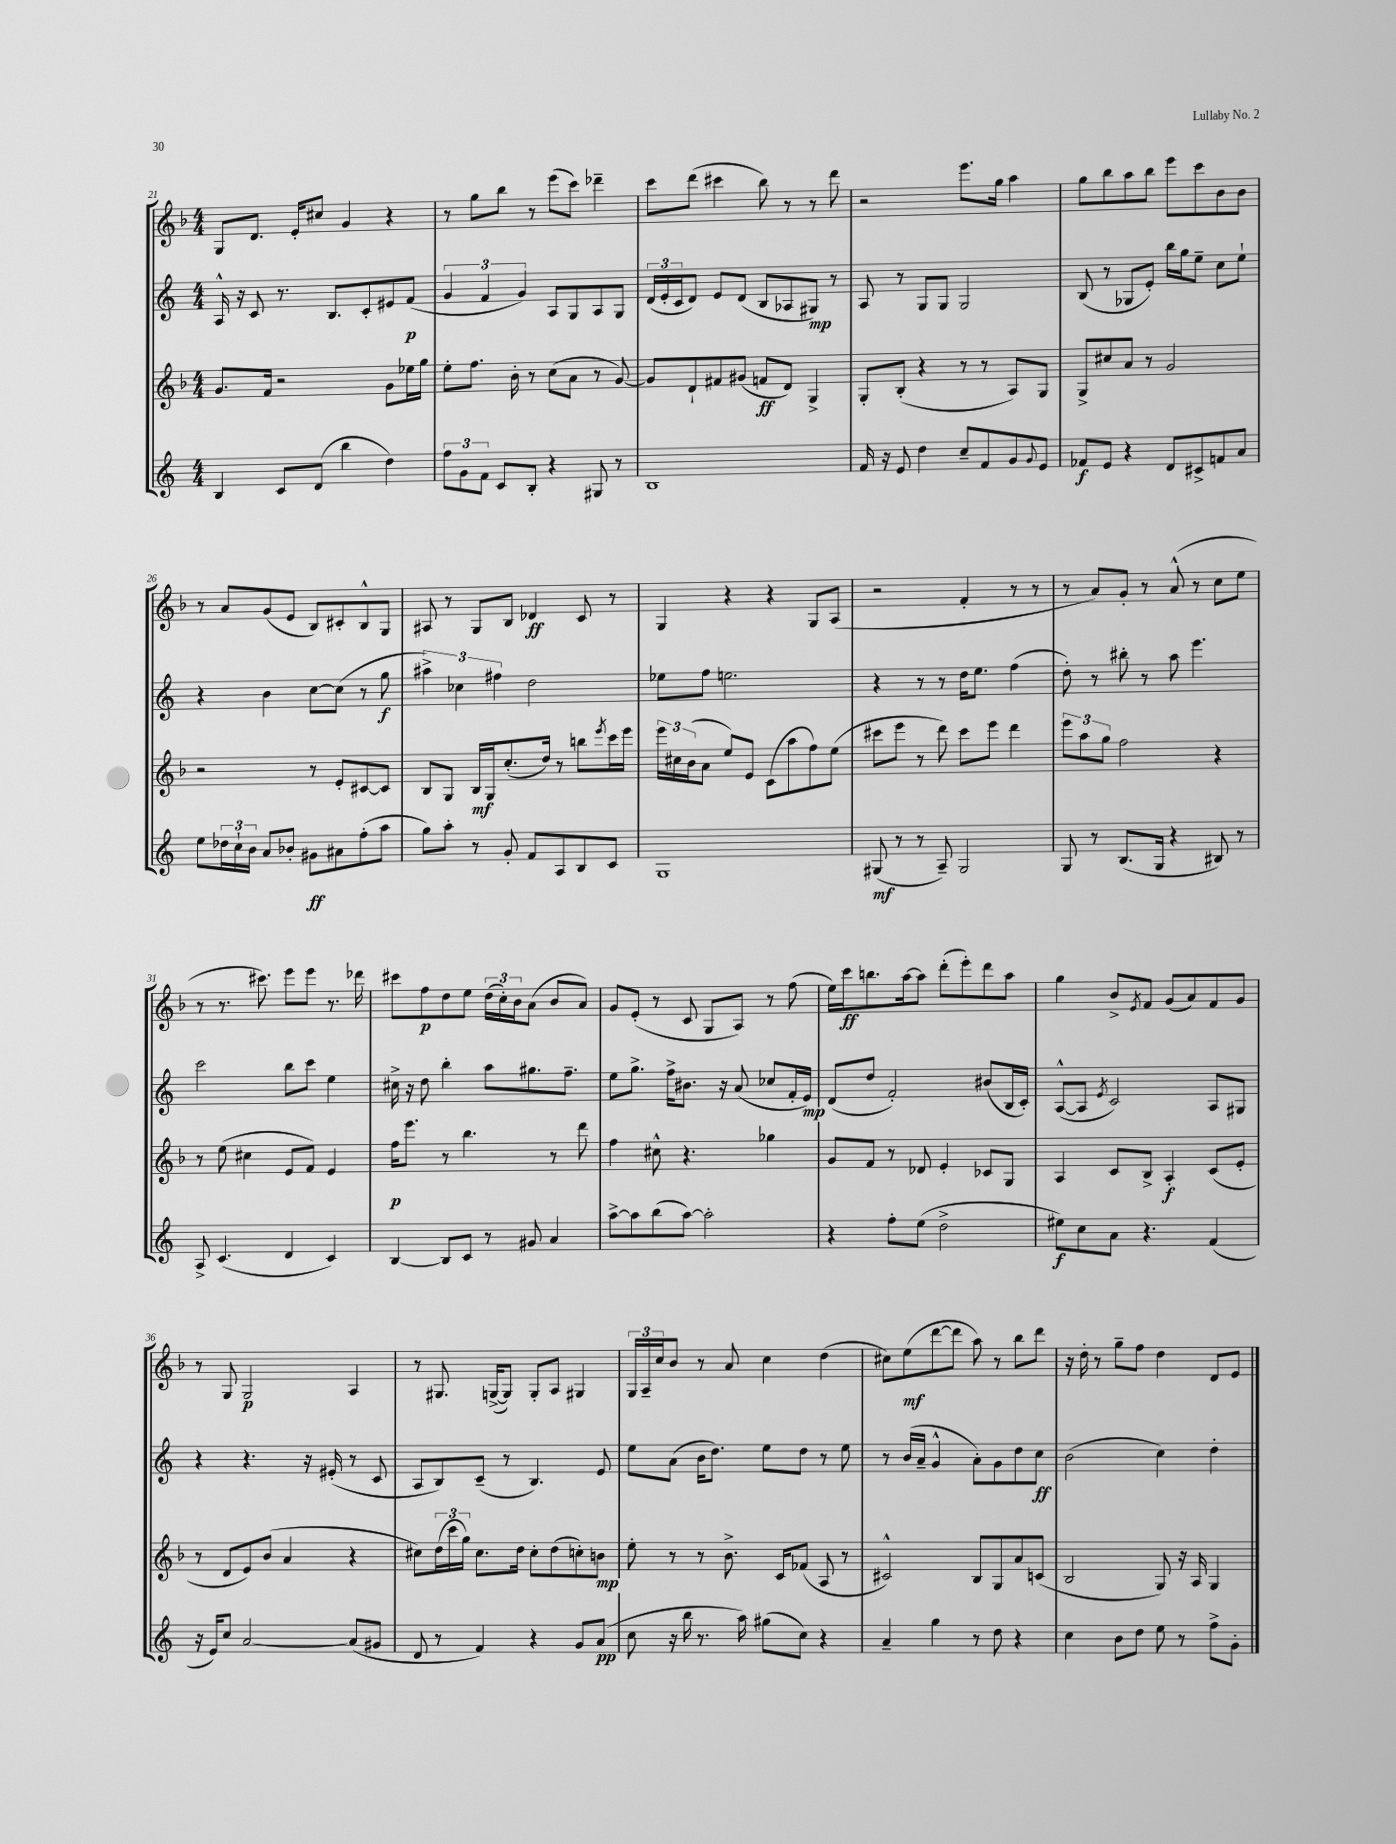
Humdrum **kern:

**kern	**kern	**kern	**kern
*staff4	*staff3	*staff2	*staff1
*clefG2	*clefG2	*clefG2	*clefG2
*k[]	*k[b-]	*k[]	*k[b-]
*M4/4	*M4/4	*M4/4	*M4/4
4B	8.g	16A^^	8G
.	.	16r	.
.	.	8c	8.d
.	16f	.	.
8c	2r	8.r	.
.	.	.	16e'
(8d	.	.	8cc#
.	.	8.B	.
4bb	.	.	4g
.	.	8c'	.
4dd)	8g	8e#	4r
.	16ee-	(8f	.
.	16gg	.	.
=	=	=	=
12ff	8ee'	6g	8r
12g	.	.	.
.	8.ff	.	8gg
12f	.	6f	.
8c	.	.	8bb-
.	16b-'	.	.
.	.	6g)	.
8B'	8r	.	8r
4r	(8cc	8A	(8eee
.	8a	8G	8ccc)
8G#	8r	8A	4ddd-~
8r	[8g)	8G	.
=	=	=	=
1B	8g]	(24d	8ccc
.	.	24e'	.
.	.	24c	.
.	8d`	8d)	(8ddd
.	8f#	8e	4ccc#
.	(8g#	(8d	.
.	8f	8B	8bb-)
.	8d)	8A-	8r
.	4G^	8G#)	8r
.	.	8r	8ddd
=	=	=	=
16f	8G'	8A	2r
16r	.	.	.
8e	(8B-'	8r	.
4dd	4r	8G	.
.	.	8G	.
8cc~	8r	2G	8.eee
8f	8r	.	.
.	.	.	16gg
8g	8A)	.	4aa
8qqg	.	.	.
8e	8G	.	.
=	=	=	=
8f-	8G^	(8B	8gg
8e	8cc#	8r	8bb-
4r	8a	8G-	8aa
.	8r	8e')	8bb-
8d	2g	16bb	8eee
.	.	16gg	.
8c#^	.	8ee~	8ccc
8f	.	8cc	8b-
8a	.	8ee`	8b-
=	=	=	=
8ee	2r	4r	8r
24dd-	.	.	8a
24cc`	.	.	.
24b	.	.	.
8a	.	4b	(8g
8b-'	.	.	8e
8g#	8r	[8cc	8B-)
8a#	8e'	(8cc]	8c#'
(8ff'	[8c#	8r	8B-^^
8aa	8c#]	8gg	8G
=	=	=	=
8gg)	8B-	6aa#^)	8A#
8aa'	8G	.	8r
.	.	6cc-	.
8r	16B-	.	8G
.	16G	.	.
.	.	6ff#	.
8g'	(8.cc'	.	8B-
8f	.	2dd	4d-
.	16dd)	.	.
8A	8r	.	.
8B	8bb	.	8c
.	8qeee	.	.
8c	16ccc	.	8r
.	16eee	.	.
=	=	=	=
1G	24eee	8ee-	4G
.	24cc#	.	.
.	(24b-	.	.
.	8a	8ff	.
.	8ee)	2.ee	4r
.	8e	.	.
.	(8c	.	4r
.	8aa	.	.
.	8ff)	.	8G
.	(8ee	.	(8A
=	=	=	=
(8G#	8ccc#	4r	2r
8r	8eee	.	.
8r	8r	8r	.
8A~)	8ddd)	8r	.
2G#	8ccc#	16dd	4f'
.	.	8.ee	.
.	8eee	.	.
.	4ddd	(4ff	8r
.	.	.	8r
=	=	=	=
8G	12eee	8dd')	8r
.	12aa	.	.
8r	.	8r	8a)
.	12gg	.	.
(8.B	2ff	8bb#'	8g'
.	.	8r	8r
16G	.	.	.
4r	.	8aa	(8a^^
.	.	4.eee	8r
8B#)	4r	.	8cc
8r	.	.	8ee
=	=	=	=
8A^	8r	2ccc	8r
(4.c	(8ee	.	8.r
.	4cc#	.	.
.	.	.	8.ccc#)
4d	8e	8bb	8eee
.	8f)	8ccc	8eee
4c)	4e	4ee	8.r
.	.	.	16ddd-
=	=	=	=
[4B	16ff	16cc#^	8ccc#
.	8.eee	16r	.
.	.	8dd	8ff
8B]	8r	4bb'	8dd
8c	4.bb-	.	8ee
8r	.	8aa	(24dd
.	.	.	24cc')
.	.	.	24b-
8g#	.	8.gg#	(8a
4a	8r	.	8b-
.	.	8.ff~	.
.	8ddd	.	8a)
=	=	=	=
[8aa^	4ff	8ee	8g
8aa]	.	8.gg^	(8e'
(8bb	8cc#^^	.	8r
.	.	16ff^	.
[8aa)	4.r	8.b#	8c
2aa']	.	.	8G
.	.	16r	.
.	.	(8a	8A)
.	4gg-	8cc-	8r
.	.	16f'	(8ff
.	.	16e)	.
=	=	=	=
4r	8g	(8d	16ee)
.	.	.	16ccc
.	8f	8dd	8.bb
8ff'	8r	2f')	.
.	.	.	[16aa
(8ee	8d-	.	8aa]
2dd^	4e'	.	(8ddd'
.	.	.	8eee')
.	8c-	(8b#	8ddd
.	8G	16B	8aa
.	.	16c')	.
=	=	=	=
8ee#)	4A	([8A^^	4gg
8cc	.	8A]	.
.	.	8qe	.
8a	8c	2c)	8b-^
.	.	.	8qe
4.r	8B-^	.	8f
.	4A'	.	(8g
.	.	.	8a)
(4f	(8c	8A	8f
.	8e'	8G#	8g
=	=	=	=
16r	8r	4r	8r
16e)	.	.	.
8cc	8d	.	8G
[2a	8e)	4.r	2G
.	(8b-	.	.
.	4a	.	.
.	.	16r	.
.	.	(16e#'	.
(8a]	4r	8r	4A
8g#	.	8c	.
=	=	=	=
8d	8cc#)	8A	8r
8r	(24dd	8B)	8.G#
.	24ccc	.	.
.	24gg)	.	.
4f)	8.cc#	(8c~	.
.	.	.	([16G^
.	.	8r	8G])
.	16dd	.	.
4r	8cc#'	4.B)	8G'
.	(8dd	.	8A
8g	8cc')	.	4G#
(8a	8b	8e	.
=	=	=	=
8cc	8ee'	8ee	24G
.	.	.	24A~
.	.	.	24cc
16r	8r	(8a	8b-
16bb	.	.	.
8.r	8r	16b	8r
.	.	8.dd)	.
.	8.b-^	.	8a
16aa)	.	.	.
(8gg#	.	8ee	4cc
.	16c	.	.
8cc)	(8f-	8dd	.
4r	8A	8r	(4dd
.	8r	8ee	.
=	=	=	=
4a~	2c#^^)	8r	8cc#)
.	.	(16b	(8ee
.	.	16a~	.
4gg	.	4g^^	[8ddd
.	.	.	8ddd]
8r	8B-	8a')	8aa)
8dd	8G	8g	8r
4r	8a	8dd	8bb-
.	(8c	8cc	8ddd
=	=	=	=
4cc	2B-	(2b	16r
.	.	.	16dd'
.	.	.	8r
8b	.	.	8gg~
8dd	.	.	8ff
8ee	8G)	4cc)	4dd
8r	16r	.	.
.	16A	.	.
8ff^	4G	4dd'	8d
8g'	.	.	8e
==	==	==	==
*-	*-	*-	*-
